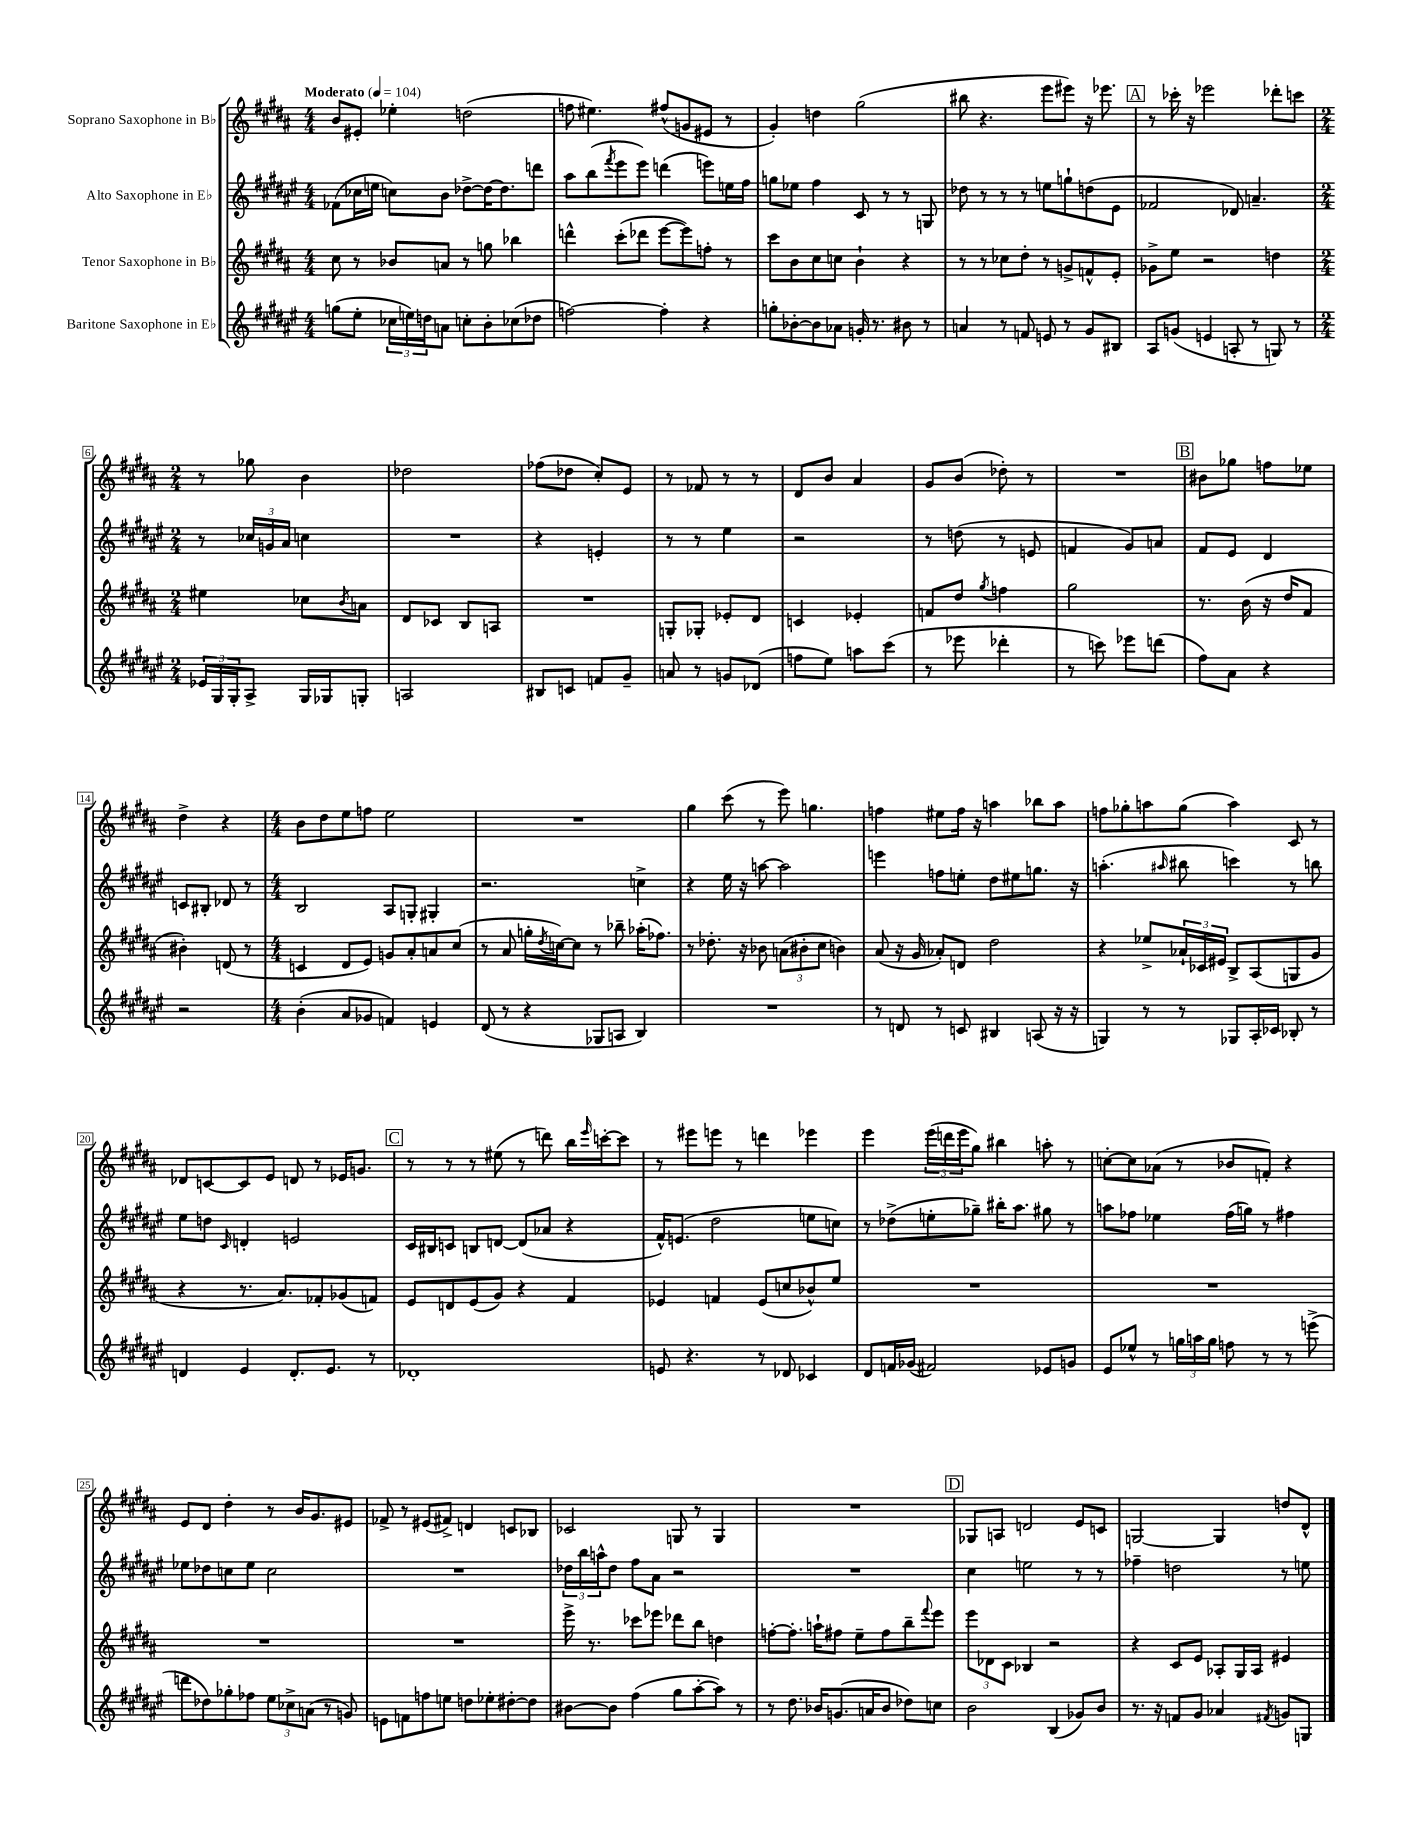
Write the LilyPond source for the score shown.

<<
\new StaffGroup <<
\new Staff = "s0" \with { instrumentName = "Soprano Saxophone in Bb" } {
    \clef treble \key b \major \numericTimeSignature \time 4/4 \tempo "Moderato" 4 = 104
    b'8 eis'8-. ees''4-. d''2( |
    f''8 eis''4.) fis''8-^( g'8 eis'8 r8 |
    gis'4-.) d''4 gis''2( |
    bis''8 r4. e'''8 eis'''8) r16 ees'''8. |
    \mark \markup { \box "A" } r8 ces'''16-. r16 ees'''2 des'''8-. c'''8 |
    \numericTimeSignature \time 2/4 r8 ges''8 b'4 |
    des''2 |
    fes''8( des''8 cis''8-.) e'8 |
    r8 fes'8 r8 r8 |
    dis'8 b'8 ais'4 |
    gis'8 b'8( des''8-.) r8 |
    R2 |
    \mark \markup { \box "B" } bis'8 ges''8 f''8 ees''8 |
    dis''4-> r4 |
    \numericTimeSignature \time 4/4 b'8 dis''8 e''8 f''8 e''2 |
    R1 |
    gis''4 cis'''8( r8 e'''8) g''4. |
    f''4 eis''8 f''16 r16 a''4 bes''8 a''8 |
    f''8 ges''8-. a''8 ges''8( a''4) cis'8 r8 |
    des'8 c'8~ c'8 e'8 d'8 r8 ees'16 g'8. |
    \mark \markup { \box "C" } r8 r8 r8 eis''8( r8 d'''8) b''16 \grace { e'''16 } c'''16~-. c'''8 |
    r8 eis'''8 e'''8 r8 d'''4 ees'''4 |
    e'''4 \tuplet 3/2 { e'''16( d'''16 e'''16 } gis''8) bis''4 a''8-. r8 |
    c''8~-. c''8 aes'8( r8 bes'8 f'8-.) r4 |
    e'8 dis'8 dis''4-. r8 b'16 gis'8. eis'8 |
    fes'8-> r8 eis'8( fis'8->) d'4 c'8 bes8 |
    ces'2 g8 r8 g4 |
    R1 |
    \mark \markup { \box "D" } ges8 a8 d'2 e'8 c'8 |
    g2~ g4 d''8 dis'8-^ \bar "|." |
}
\new Staff = "s1" \with { instrumentName = "Alto Saxophone in Eb" } {
    \clef treble \key fis \major \numericTimeSignature \time 4/4
    fes'8( ces''16 e''16 c''8) b'8 des''8~-> des''16~ des''8. d'''8 |
    ais''8 b''8( \acciaccatura { fis'''8 } eis'''8 eis'''8) d'''4( e'''8) e''16 fis''16 |
    g''8 ees''8 fis''4 cis'8 r8 r8 g8 |
    des''8 r8 r8 r8 e''8 g''8-! d''8( eis'8 |
    \mark \markup { \box "A" } fes'2 des'8) a'4.-- |
    \numericTimeSignature \time 2/4 r8 \tuplet 3/2 { ces''16 g'16 ais'16 } c''4 |
    R2 |
    r4 e'4-. |
    r8 r8 eis''4 |
    r2 |
    r8 d''8( r8 e'8 |
    f'4 gis'8) a'8 |
    \mark \markup { \box "B" } fis'8 eis'8 dis'4 |
    c'8 bis8-. des'8 r8 |
    \numericTimeSignature \time 4/4 b2 ais8 g8-. gis4-. |
    r2. c''4-> |
    r4 eis''16 r16 a''8~ a''2 |
    e'''4 f''8 e''8-. dis''8 eis''8 g''8. r16 |
    a''4.-.( \grace { ais''16 } bis''8 c'''4) r8 b''8 |
    eis''8 d''8 \grace { cis'16 } d'4-. e'2 |
    \mark \markup { \box "C" } cis'16 bis16 c'8 b8 d'8~ d'8( aes'8 r4 |
    fis'16-^) e'8.( dis''2 e''8 c''8) |
    r8 des''8->( e''8-. ges''8--) bis''16-. ais''8. gis''8 r8 |
    a''8 fes''8 ees''4 fes''16( g''16) r8 fis''4 |
    ees''8 des''8 c''8 ees''8 c''2 |
    R1 |
    \tuplet 3/2 { des''16 b''16 a''16-^ } des''8 fis''8 ais'8 r2 |
    R1 |
    \mark \markup { \box "D" } cis''4 e''2 r8 r8 |
    fes''4-- d''2 r8 e''8 \bar "|." |
}
\new Staff = "s2" \with { instrumentName = "Tenor Saxophone in Bb" } {
    \clef treble \key b \major \numericTimeSignature \time 4/4
    cis''8 r8 bes'8 a'8 r8 g''8 bes''4 |
    d'''4-^ cis'''8-.( des'''8 e'''8~ e'''8) f''8-. r8 |
    cis'''8 b'8 cis''8 c''8 b'4-! r4 |
    r8 r8 ces''8 dis''8-. r8 g'8-> f'8-^ e'8-. |
    \mark \markup { \box "A" } ges'8-> e''8 r2 d''4 |
    \numericTimeSignature \time 2/4 eis''4 ces''8 \acciaccatura { b'8 } a'8 |
    dis'8 ces'8 b8 a8 |
    R2 |
    g8-. ges8-. ees'8-. dis'8 |
    c'4 ees'4-. |
    f'8 dis''8 \acciaccatura { gis''8 } f''4 |
    gis''2 |
    \mark \markup { \box "B" } r8. b'16( r16 dis''16 fis'8 |
    bis'4-.) d'8( r8 |
    \numericTimeSignature \time 4/4 c'4 dis'8 e'8) g'8 ais'8-. a'8 cis''8( |
    r8 ais'8 g''16-. \acciaccatura { dis''8 } c''16~) c''8 r8 bes''8-- aes''16-.( fes''8.) |
    r8 des''8.-. r16 bes'8 \tuplet 3/2 { a'8( bis'8-. cis''8 } b'4) |
    ais'8( r16 gis'16 aes'8-.) d'8 dis''2 |
    r4 ees''8-> \tuplet 3/2 { aes'16-! ces'16 eis'16 } b8-> ais8( g8 gis'8 |
    r4 r8. ais'8.) fes'8-. ges'8( f'8) |
    \mark \markup { \box "C" } e'8 d'8 e'8( gis'8) r4 fis'4 |
    ees'4 f'4 ees'8( c''8 bes'8-^) e''8 |
    R1 |
    R1 |
    R1 |
    R1 |
    e'''16-> r8. ces'''8 ees'''8 des'''8 b''8 d''4 |
    f''8~-. f''8.-. a''16-! fis''8 e''8-- fis''8 b''8-- \appoggiatura { fis'''8 } e'''8 |
    \mark \markup { \box "D" } \tuplet 3/2 { e'''8 des'8 cis'8 } bes4 r2 |
    r4 cis'8 e'8 aes8-. gis16 aes16 eis'4 \bar "|." |
}
\new Staff = "s3" \with { instrumentName = "Baritone Saxophone in Eb" } {
    \clef treble \key fis \major \numericTimeSignature \time 4/4
    g''8( eis''8-. \tuplet 3/2 { ces''16 e''16) d''16 } a'8 c''8-. b'8-. ces''8( des''8 |
    f''2~) f''4-. r4 |
    g''8-. bes'8~-. bes'8 aes'8 g'16-. r8. bis'8 r8 |
    a'4 r8 f'8 e'8 r8 gis'8 bis8 |
    \mark \markup { \box "A" } ais8 g'8( e'4 a8-. r8 g8) r8 |
    \numericTimeSignature \time 2/4 \tuplet 3/2 { ees'16 gis16 gis16-. } ais8-> gis16 ges16 g8-. |
    a2 |
    bis8 c'8 f'8 gis'8-- |
    a'8 r8 g'8 des'8( |
    f''8 eis''8) a''8 cis'''8( |
    r8 ees'''8 des'''4-. |
    r8 c'''8) ees'''8 d'''8( |
    \mark \markup { \box "B" } fis''8) ais'8 r4 |
    r2 |
    \numericTimeSignature \time 4/4 b'4-.( ais'8 ges'8 f'4) e'4 |
    dis'8( r8 r4 ges8 a8 b4) |
    R1 |
    r8 d'8 r8 c'8 bis4 a8( r16 r16 |
    g4) r8 r8 ges8 ais16-. ces'16 bes8-. r8 |
    d'4 eis'4 d'8.-. eis'8. r8 |
    \mark \markup { \box "C" } des'1-. |
    e'8 r4. r8 des'8 ces'4 |
    dis'8 f'16 ges'16( fis'2) ees'8 g'8 |
    eis'8 ees''8-^ r8 \tuplet 3/2 { g''16 a''16 g''16 } f''8 r8 r8 e'''8->( |
    d'''8 des''8) ges''8-. fes''8 \tuplet 3/2 { eis''8 ces''8-> a'8( } r8 g'8) |
    e'8 f'8 f''8 e''8 d''8 ees''8-. dis''8~-. dis''8 |
    bis'8~ bis'8 fis''4( gis''8 ais''8~-. ais''8) r8 |
    r8 dis''8. bes'16 g'8.( a'16 bes'8 des''8) c''8 |
    \mark \markup { \box "D" } b'2 b4( ges'8) b'8 |
    r8. r16 f'8 gis'8 aes'4 \acciaccatura { fis'8 } g'8 g8 \bar "|." |
}
>>
>>
\layout { \context { \Score \override BarNumber.stencil = #(make-stencil-boxer 0.1 0.3 ly:text-interface::print) } }
